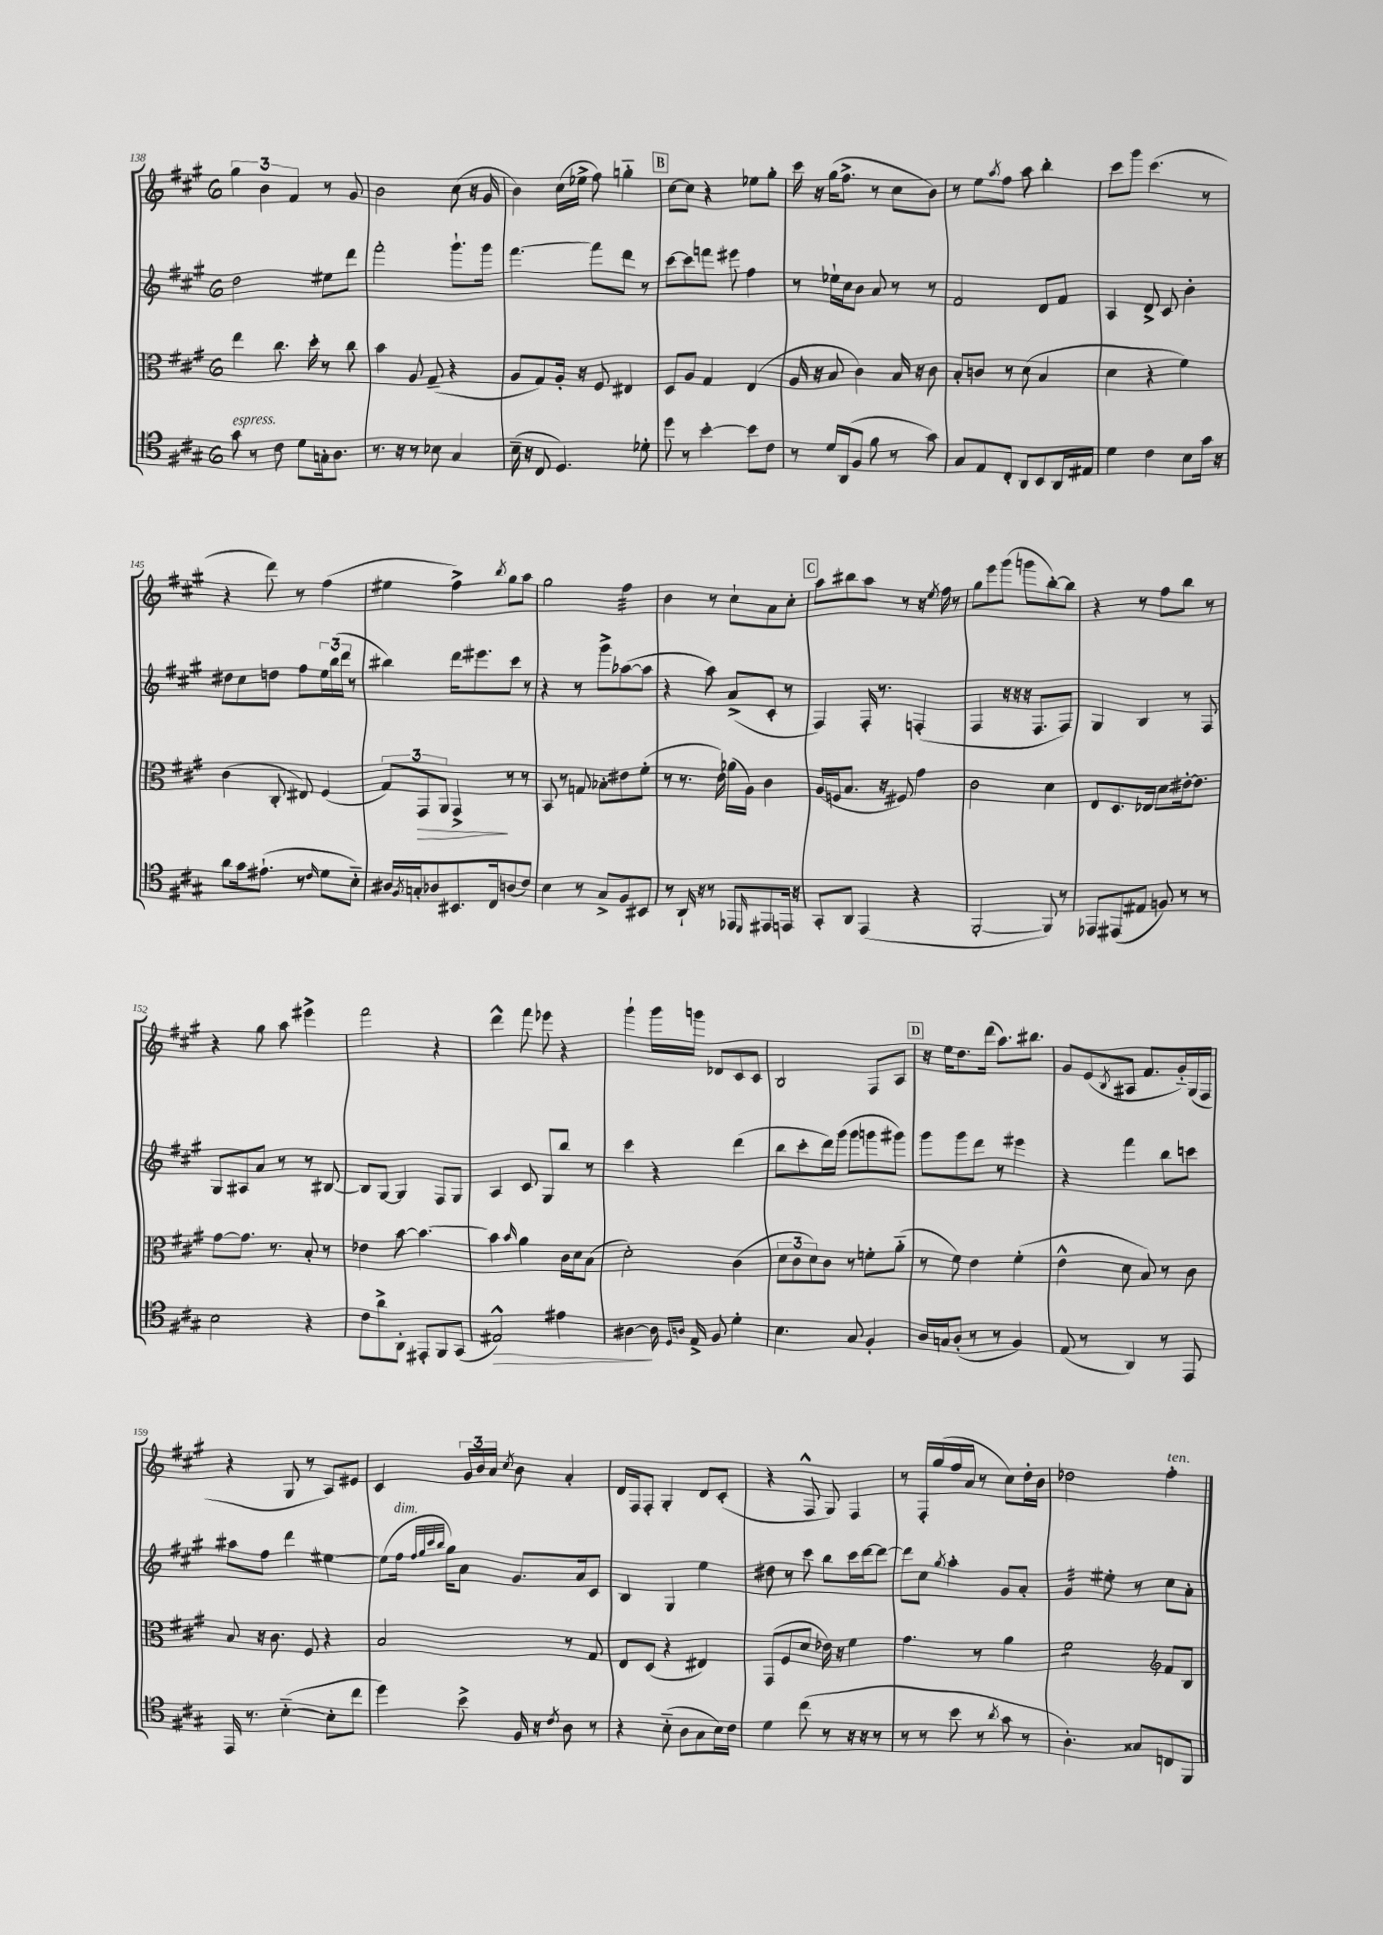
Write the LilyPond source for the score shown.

<<
\new StaffGroup <<
\new Staff = "s0" {
    \clef treble \key a \major \once \override Staff.TimeSignature.style = #'single-digit \time 6/8
    \tuplet 3/2 { gis''4 b'4 fis'4 } r8 gis'8 |
    b'2 cis''8( r16 gis'16 |
    b'4) cis''16( ees''16-> fis''8) g''4-_ |
    \mark \markup { \box "B" } cis''8~ cis''8 r4 ees''8 gis''8-. |
    cis'''16 r16 gis''16( fis''8.-> r8 cis''8 b'8) |
    r8 e''8 \acciaccatura { a''8 } fis''8 a''8 b''4-. |
    cis'''8 gis'''8 cis'''4.( r8 |
    r4 d'''8) r8 fis''4( |
    eis''4 fis''4->) \acciaccatura { b''8 } gis''8 a''8 |
    gis''2 fis''4:32 |
    b'4 r8 cis''8-! a'8 cis''8-. |
    \mark \markup { \box "C" } a''8 bis''8 a''8 r8 r16 \acciaccatura { e''8 } fis''16 r8 |
    gis''8 e'''8 gis'''8( g'''8 b''8~-.) b''8 |
    r4 r8 fis''8 b''8 r8 |
    r4 gis''8 a''8 eis'''4-> |
    fis'''2 r4 |
    d'''4-^ fis'''8 ees'''8 r4 |
    gis'''4-! gis'''16 g'''16 des'8 cis'8 cis'8 |
    b2 fis8 a8 |
    \mark \markup { \box "D" } r16 e''16 d''8. d'''16( a''8.) bis''8. |
    gis'8 e'8( \acciaccatura { b8 } ais8 fis'8. gis'16-_) gis16( fis16 |
    r4 gis8 r8 a8) eis'8 |
    cis'4 \tuplet 3/2 { gis'16 b'16 a'16 } \acciaccatura { cis''8 } b'8 a'4-. |
    d'16 fis16 fis8-. gis4-. d'8 cis'8-.( |
    r4 fis8-^ gis8) fis4 |
    r8 fis16-. gis''16( fis''16 a'16 r8 cis''8) d''16-. b'16 |
    des''2 fis''4-.^\markup { \italic "ten." } \bar "|." |
}
\new Staff = "s1" {
    \clef treble \key a \major \once \override Staff.TimeSignature.style = #'single-digit \time 6/8
    d''2 eis''8 d'''8 |
    fis'''2-. gis'''8.-! gis'''16 |
    fis'''4.~ fis'''8 d'''8 r8 |
    \mark \markup { \box "B" } cis'''8~ cis'''8 f'''8 eis'''8 fis''4 |
    r8 ees''16-! cis''16 b'8 a'8 r8 r8 |
    fis'2 d'8 fis'8 |
    a4 d'8-> cis'8 b'4-. |
    dis''8 cis''8 d''8 fis''8 \tuplet 3/2 { e''16 b''16( d'''16 } r8 |
    bis''4) d'''16 eis'''8. cis'''8 r8 |
    r4 r8 gis'''8-> aes''8~( aes''8 |
    r4 a''8) a'8->( cis'8-. r8 |
    \mark \markup { \box "C" } fis4) fis16-. r8. f4-.( |
    fis4 r16 r16 r16 fis8. fis8) |
    gis4 b4 r8 fis8 |
    gis8 ais8 a'8 r8 r8 bis8~ |
    bis8 gis8~ gis4 fis8 gis8 |
    a4 cis'8 gis8 b''8 r8 |
    cis'''4 r4 d'''4( |
    b''8 cis'''8-. d'''16) gis'''16( gis'''8 g'''8 gis'''8) |
    \mark \markup { \box "D" } gis'''8 gis'''8 d'''8 r8 eis'''4 |
    r4 fis'''4 b''8 c'''8 |
    ais''8 fis''8 d'''4 eis''4~ |
    eis''8( fis''16^\markup { \italic "dim." } \grace { fis''32 gis''32 cis'''32 b''32 } gis''16) a'8 gis'8. a'16 cis'8 |
    b4 gis4 e''4 |
    dis''8 r8 cis'''8 b''8 cis'''16 d'''16~ d'''8~ |
    d'''8 cis''8 \acciaccatura { gis''8 } a''4-. gis'8 a'8-. |
    gis'4:32 eis''8-. r8 cis''8 a'8-. \bar "|." |
}
\new Staff = "s2" {
    \clef alto \key a \major \once \override Staff.TimeSignature.style = #'single-digit \time 6/8
    e''4 cis''8. d''16-. r8 cis''8 |
    b'4 a8 gis8--( r4 |
    a8 gis8) a16-. r16 fis8 eis4 |
    \mark \markup { \box "B" } d8 a8 gis4 e4( |
    a16 r16 b8 cis'4) b16 r16 cis'8 |
    b8-. c'8 r8 d'8( b4 |
    d'4 r4 fis'4) |
    cis'4( cis8-. eis8) fis4( |
    \tuplet 3/2 { gis8) gis,8\> a,8 } gis,4->\! r8 r8 |
    b,8 r8 g8 bes8-. eis'8 fis'8-.( |
    r8 r8. e'16) aes'16( a16) cis'4 |
    \mark \markup { \box "C" } a16( f16 b8. r16 fis8) gis'4 |
    cis'2 d'4 |
    e8 d8. ees16 d'8 eis'16~-. eis'8. |
    gis'8~ gis'8. r8. b8-. r8 |
    ees'4 b'8~ b'4.~ |
    b'4 \grace { b'16 } a'4 cis'16 d'16 b8( |
    d'2-.) cis'4( |
    \tuplet 3/2 { d'8 cis'8 d'8) } cis'8 r8 f'8-. a'8-_( |
    \mark \markup { \box "D" } r8 fis'8) e'4 fis'4-.( |
    e'4-^ d'8 b8) r8 cis'8 |
    b8 r16 cis'8. fis8 r4 |
    b2 r8 gis8 |
    e8 d8( r4 eis4) |
    gis,8( fis8 d'8 ees'16) r16 fis'4 |
    gis'4. r8 a'4 |
    fis'2:8 \clef treble fis'8 b8 \bar "|." |
}
\new Staff = "s3" {
    \clef tenor \key a \major \once \override Staff.TimeSignature.style = #'single-digit \time 6/8
    gis'8^\markup { \italic "espress." } r8 cis'8 d'8 g16-. a8. |
    r8. r16 r8 bes8 gis4 |
    b16--( r16 cis8 d4.) des'8-. |
    \mark \markup { \box "B" } d''8 r8 b'4~-. b'8 cis'8 |
    r8 d'16 a,16( fis8 fis'8 r8 gis'8) |
    gis8 e8 cis8-. a,8 b,8 a,16 eis16 |
    d'4 cis'4 b8 gis'16 r16 |
    a'8 gis'16 eis'8.-!( r8 \grace { cis'16 } d'8 b8-_) |
    ais16 \acciaccatura { fis8 } g16-. aes8 bis,8. cis16 a8( cis'8) |
    b4 r8 gis8-> fis8 bis,8 |
    r8 a,16-! r16 r8 ees,8 \grace { d,16 } eis,8 e,16 r16 |
    \mark \markup { \box "C" } gis,8-. a,8 e,4( r4 |
    fis,2~-. fis,8) r8 |
    ees,8 eis,8( eis8 f8) r8 r8 |
    b2 r4 |
    cis'8 a'8-> a,8-. eis,8-. fis,8 gis,8( |
    eis2-^\>) eis'4 |
    ais4~\! ais16 \grace { d16 a16 } e16-> fis8 d'4-. |
    b4. gis8 fis4-. |
    \mark \markup { \box "D" } a16 g16 a8-.( r8 r8 fis4) |
    e8( r8 a,4) r8 e,8 |
    e,16 r8. b4~-_( b8-. cis''8 |
    d''4) b'8-> fis16 r16 \acciaccatura { cis'8 } a8 r8 |
    r4 b8-_( a8 gis8 b16) cis'16 |
    d'4 cis''8( r8 r16 r16 r8 |
    r8 r8 b'8 r8 \acciaccatura { a'8 } gis'8 r8 |
    a4.-.) gisis8 c8 fis,8 \bar "|." |
}
>>
>>
\layout { \context { \Score currentBarNumber = #138 } }
